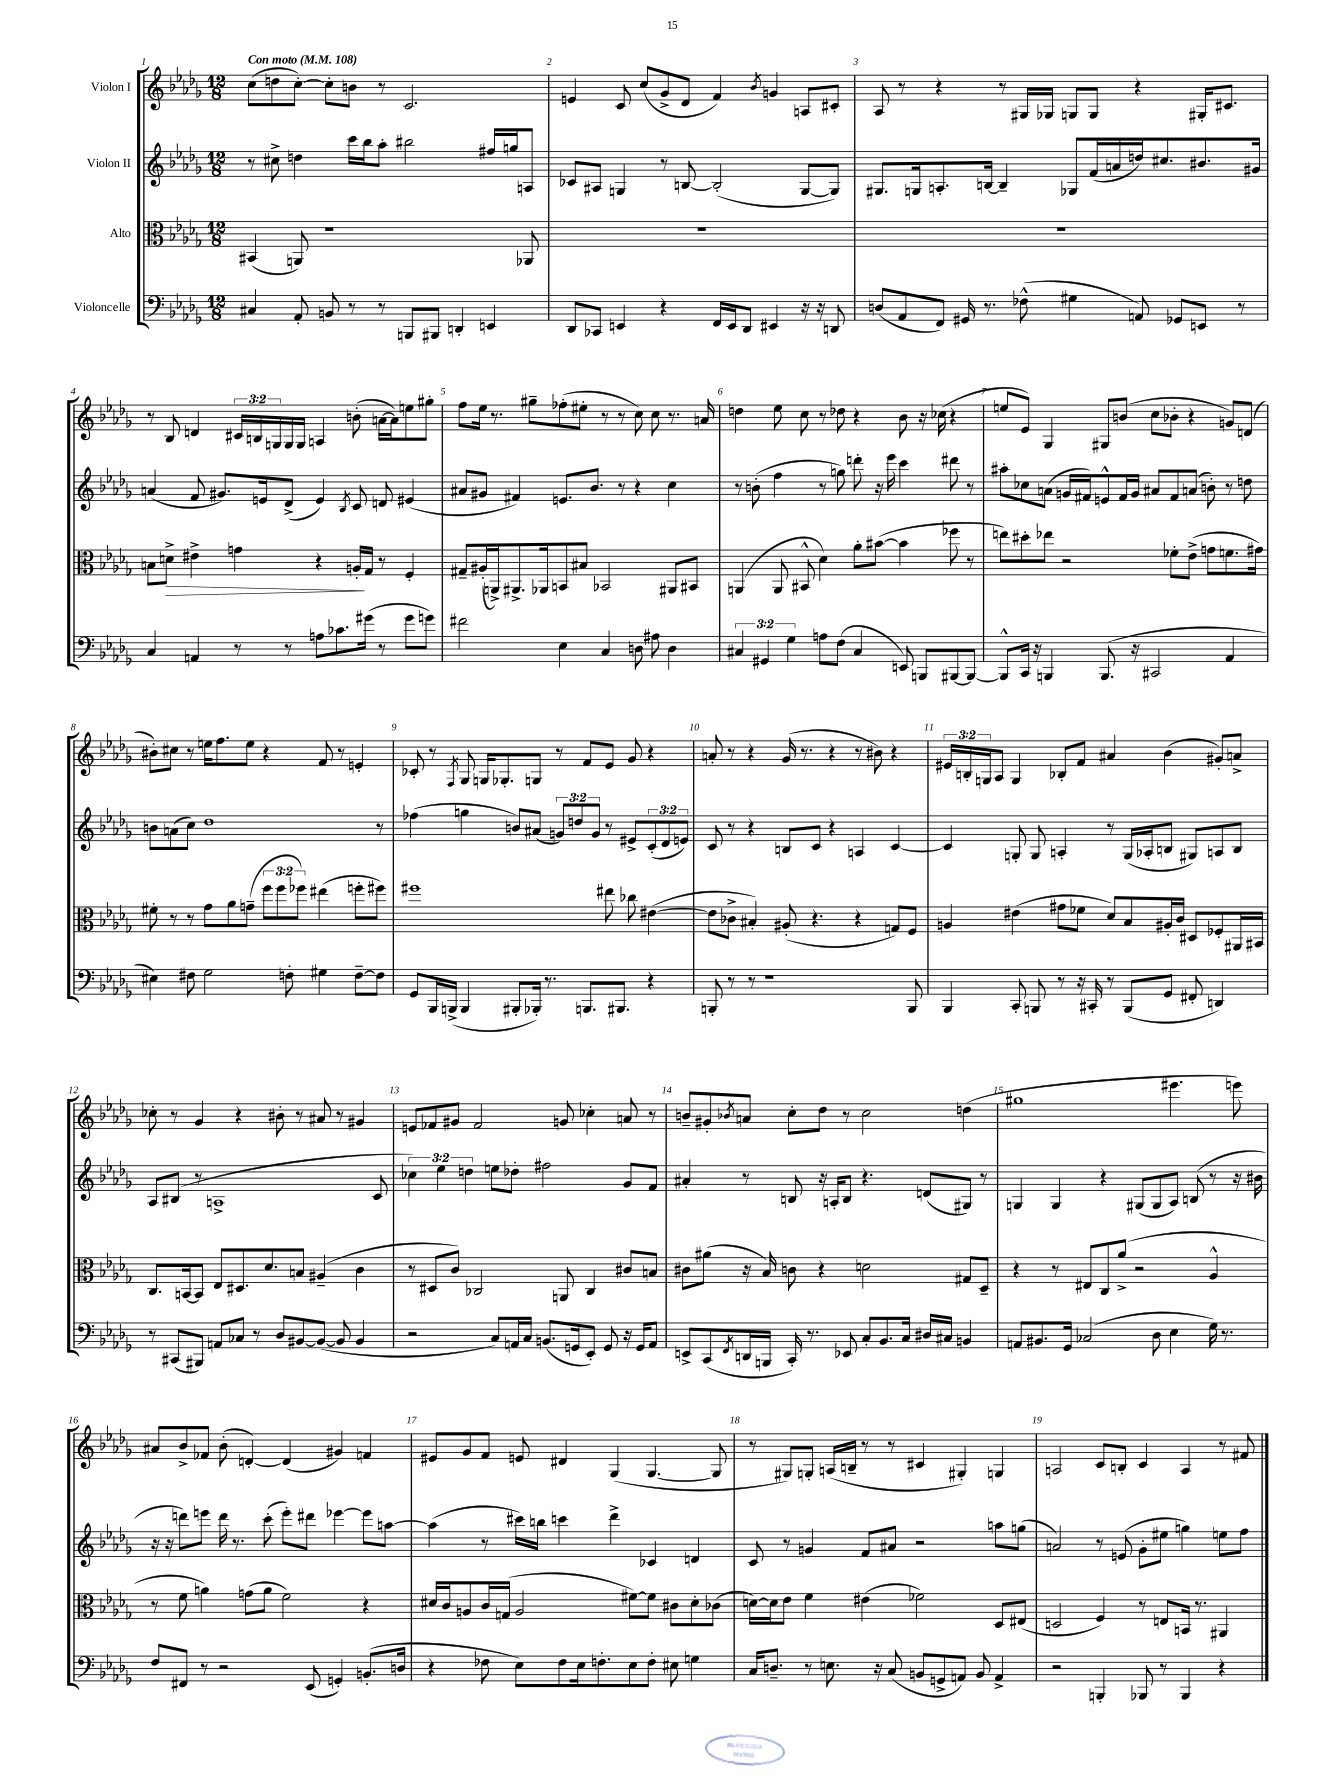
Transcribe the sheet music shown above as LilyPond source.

<<
\new StaffGroup <<
\new Staff = "s0" \with { instrumentName = "Violon I" } {
    \clef treble \key des \major \numericTimeSignature \time 12/8 \override Staff.TupletNumber.text = #tuplet-number::calc-fraction-text \tempo "Con moto" 4 = 108
    c''8( d''8 c''8~-.) c''8-. b'8 r8 c'2. |
    e'4 c'8 c''8( ges'8-> des'8 f'4) \acciaccatura { bes'8 } g'4 a8 cis'8-. |
    aes8 r8 r4 r8 gis16 ges16 g8 g8 r4 gis16-. cis'8. |
    r8 bes8 d'4 \tuplet 3/2 { cis'16 b16 g16 } g16 g16 a4 b'8-.( a'16~ a'16) e''8 gis''8-. |
    f''8 ees''16 r8. gis''8-- fes''8-.( eis''8-. r8 r8 c''8) c''8 r8. a'16 |
    d''4 ees''8 c''8 r8 des''8 r4 bes'8 r16 ces''16( r4 |
    e''8 ees'8) ges4 gis8 b'8( c''8 bes'8-. r4 g'8) d'8( |
    bis'8-.) cis''8 r8 e''16 f''8. e''8 r4 f'8 r8 e'4-. |
    ces'8-. r8 \acciaccatura { f8 } ges8 g16 ges8.-. g8 r8 f'8 ees'8 ges'8 r4 |
    a'8-. r8 r4 ges'16( r8. r4 r8 bis'8) r4 |
    \tuplet 3/2 { eis'16 b16-. g16 } aes8 g4 bes8-. f'8 ais'4 bes'4( gis'8-.) a'8-> |
    ces''8-. r8 ges'4 r4 bis'8-. r8 ais'8 r8 gis'4 |
    e'8 fes'8 gis'8 fes'2 g'8 ces''4-. a'8 r8 |
    b'8-- gis'8-. \acciaccatura { bes'8 } a'8 c''8-. des''8 r8 c''2 d''4( |
    gis''1 eis'''4. e'''8) |
    ais'8 bes'8-> fes'8 bes'8-.( d'4~-.) d'4( gis'4) f'4 |
    eis'8 ges'8 f'8 e'8 dis'4 ges4( ges4.~ ges8 |
    r8 gis8) g8-. a16( b16-- r8 r8 cis'4 gis4-.) g4 |
    a2 c'8 b8-. c'4 a4 r8 fis'8 \bar "|." |
}
\new Staff = "s1" \with { instrumentName = "Violon II" } {
    \clef treble \key des \major \numericTimeSignature \time 12/8 \override Staff.TupletNumber.text = #tuplet-number::calc-fraction-text
    r8 cis''8-> d''4 c'''16 bes''16 aes''8-. bis''2 fis''16 g''16 a8 |
    ces'8 ais8 g4 r8 b8~ b2-.( g8~ g8) |
    gis8. g16 a8.-. b16~ b4-- ges8 f'16( a'16 d''16) cis''8. bis'8. gis'16 |
    a'4( f'8 gis'8.) e'16 des'8->( e'4) \acciaccatura { bes8 } c'8 d'8 eis'4( |
    ais'8 gis'8 fis'4) e'8. bes'8. r8 r4 c''4 |
    r8 b'8-.( f''4 r8 g''8) d'''8-. r16 ees'''16 c'''4 dis'''8 r8 |
    ais''8-. ces''8 a'8( g'16 fis'16) e'8-^ fis'16 g'16 ais'8 fis'8 a'8( b'8-.) r8 d''8 |
    b'8 a'8( c''8) des''1 r8 |
    fes''4( g''4 b'8) ais'8( \tuplet 3/2 { g'8) d''8 g'8 } r8 eis'8-> \tuplet 3/2 { c'8-.( des'8 e'8) } |
    c'8 r8 r4 b8 c'8 r4 a4 c'4~ |
    c'4 g8-. g8 a4-. r8 g16( aes16-. b8 gis8) a8 b8 |
    aes8 bis8( r8 a1-> c'8 |
    \tuplet 3/2 { ces''4) ees''4 d''4 } e''8 des''8-. fis''2 ges'8 f'8 |
    ais'4-. r8 b8 r16 a16-. b8 r4. d'8( gis8) r8 |
    g4 g4 r4 gis8( gis8 aes8) b8( r8 r16 bis'16 |
    r16 r16 d'''8) e'''8 d'''16 r8. c'''8-.( e'''8-.) dis'''8 ees'''4~ ees'''8 a''8~ |
    a''4( r8 cis'''16) b''16 c'''4 des'''4-> ces'4 d'4 |
    c'8 r8 g'4 f'8 ais'8 r2 a''8 g''8( |
    a'2) r8 e'8( ges'8-. eis''8 g''4) e''8 f''8 \bar "|." |
}
\new Staff = "s2" \with { instrumentName = "Alto" } {
    \clef alto \key des \major \numericTimeSignature \time 12/8 \override Staff.TupletNumber.text = #tuplet-number::calc-fraction-text
    bis,4( a,8) r1 aes,8 |
    R1. |
    R1. |
    b8 d'8->\> eis'4-> g'4 r4 a16-.\! ges16 r8 f4-. |
    gis8-- ais16-.( a,16->) ais,8.-> aes,16 b,8 bis8 bes,2 ais,8 bis,8 |
    a,4( a,8 bis,8-^ des'4) aes'8-. bis'8~( bis'4 fes''8 r8 |
    e''8) dis''8-. ees''8 r2 fes'8-. ees'8->( g'8 f'8. gis'16) |
    fis'8-. r8 r8 ges'8 aes'8 g'8--( \tuplet 3/2 { f''8 f''8 fes''8) } eis''4( f''8-. fis''8) |
    fis''1 eis''8 ces''8 eis'4~( |
    eis'8 ces'8-> bis4-.) ais8-.( r4. r4 g8) f8 |
    a4 eis'4( gis'8 fes'8 des'8) bes8 ais16-. c'16 dis8 fes8-. ais,16 bis,16 |
    c8. b,16~ b,8 ees8 dis8. des'8. b8 ais4--( c'4 |
    r8 dis8 c'8) ces2 a,8 ces4 cis'8 b8 |
    cis'8 ais'8( r16 bes16) c'8 r4 d'2 gis8 des8-- |
    r4 r8 eis8 c8 aes'8->( r2 aes4-^ |
    r8 f'8 a'4) g'8( a'8 f'2) r4 |
    dis'16 c'16 a8 c'16 g16( a2 fis'8~) fis'8 cis'8 dis'8-. ces'8( |
    d'16~) d'16 ees'8 f'4 eis'4( fes'2) des8 eis8( |
    d2 f4) r8 e8 b,16 r8. ais,4 \bar "|." |
}
\new Staff = "s3" \with { instrumentName = "Violoncelle" } {
    \clef bass \key des \major \numericTimeSignature \time 12/8 \override Staff.TupletNumber.text = #tuplet-number::calc-fraction-text
    cis4 aes,8-. b,8 r8 r8 b,,8 bis,,8 d,4-. e,4 |
    des,8 ces,8 e,4 r4 f,16 e,16 des,8 eis,4 r16 r16 d,8 |
    d8( aes,8 f,8) gis,16 r8. fes8-^( gis4 a,8) ges,8 e,8 r8 |
    c4 a,4 r8 r8 a8 ces'8. gis'16( r8 gis'8 g'8) |
    fis'2 ees4 c4 d8 ais8 d4 |
    \tuplet 3/2 { cis4 gis,4 ges4 } a8 f8( cis4 e,8) b,,8 bis,,8~ bis,,8~ |
    bis,,8-^ c,16 r16 b,,4 b,,8.( r16 cis,2 aes,4 |
    eis4) fis8 ges2 f8-. gis4 f8~-- f8 |
    ges,8 bes,,16 b,,16->( b,,4 bis,,8-. bes,,16-.) r8. b,,8. bis,,8. r4 |
    b,,8-. r8 r8 r1 b,,8 |
    bes,,4 c,8-. b,,8 r8 r16 cis,16-. r8 b,,8( ges,8 fis,8-. d,4) |
    r8 cis,8( bis,,8) a,8 ces8 r8 des8 bis,8~ bis,8~( bis,8 bis,4 |
    r2 c8) a,16 c16 b,8.( g,16 ees,8-.) g,8 r16 g,16 a,8 |
    e,8-> c,8( \acciaccatura { f,8 } d,16 b,,16 c,16-.) r8. ees,8 c8-. bes,8. c16 dis16 cis16 b,4 |
    a,8 bis,8. ges,16 ces2( des8 ees4 ges16) r8. |
    f8 fis,8 r8 r2 ees,8( g,4-.) b,8.-.( d16 |
    r4 fes8 ees8) fes8 ees16 f8.-. ees8 f8-. eis8 g4 |
    c16 d8.-- r8 e8. r16 c8( b,8 g,8-> a,8) b,8 a,4-> |
    r2 b,,4-. bes,,8 r8 bes,,4 r4 \bar "|." |
}
>>
>>
\layout { \context { \Score \override BarNumber.break-visibility = ##(#f #t #t) barNumberVisibility = #all-bar-numbers-visible } }
